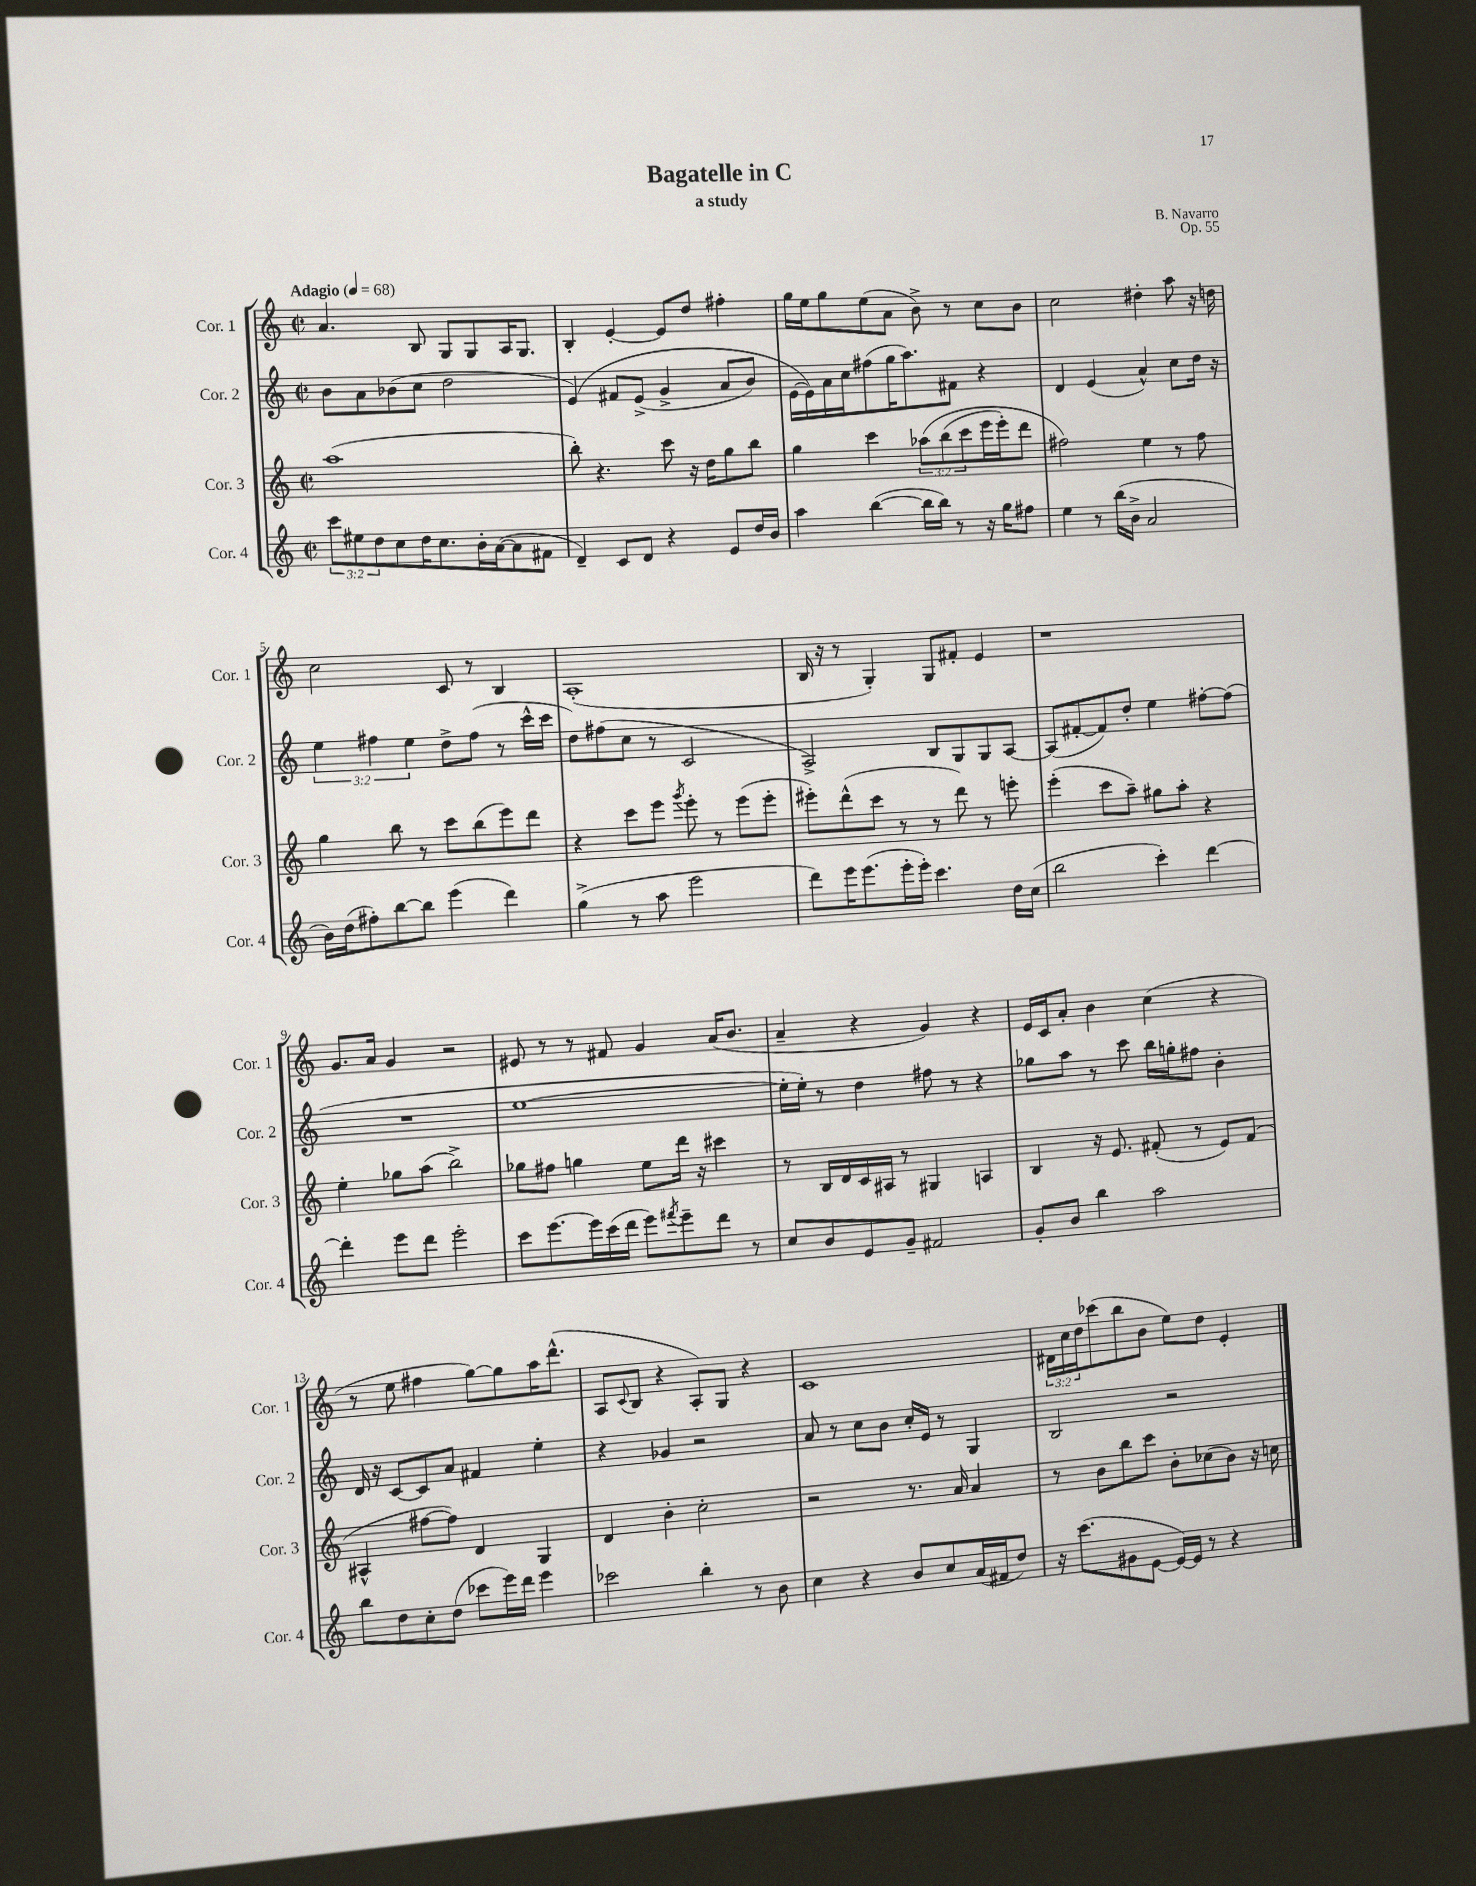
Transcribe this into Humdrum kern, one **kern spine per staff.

**kern	**kern	**kern	**kern
*staff4	*staff3	*staff2	*staff1
*clefG2	*clefG2	*clefG2	*clefG2
*k[]	*k[]	*k[]	*k[]
*M2/2	*M2/2	*M2/2	*M2/2
*met(c|)	*met(c|)	*met(c|)	*met(c|)
*MM68	*MM68	*MM68	*MM68
12ccc	(1aa	8b	4.a
12ee#	.	.	.
.	.	8a	.
12dd	.	.	.
8cc	.	(8b-	.
16dd	.	8cc	8B
8.cc	.	.	.
.	.	2dd	8G
16b'	.	.	8G
([16a	.	.	.
8a]	.	.	16A
.	.	.	8.G
8f#	.	.	.
=	=	=	=
4d~)	8bb')	&(4e)	4B'
.	4.r	.	.
8c	.	8f#	[4e'
8d	.	(8e^	.
4r	8ccc	4g^	8e]
.	16r	.	8dd
.	16dd	.	.
8e	8gg	8a	4ff#'
16dd	8bb	8b)	.
16b	.	.	.
=	=	=	=
4aa	4gg	[16e	16gg
.	.	16e]&)	16ee
.	.	16a	8gg
.	.	16cc	.
([4bb	4ccc	(8ff#	(8ee
.	.	16gg	8a
.	.	8.aa)	.
16bb]	&(12aa-	.	8b^)
16bb)	.	.	.
.	(12bb	.	.
8r	.	8f#	8r
.	12ccc	.	.
16r	16eee	4r	8cc
16gg	16eee')	.	.
8ff#	8ddd	.	8b
=	=	=	=
4ee	2ff#&)	4d	2cc
8r	.	(4e	.
(16bb	.	.	.
16b^	.	.	.
2a	4ee	4a^^)	4dd#'
.	8r	8cc	8aa
.	8ff#	16dd	16r
.	.	16r	16dd
=	=	=	=
16b)	4gg	6ee	2cc
(16dd	.	.	.
8ff#')	.	.	.
.	.	6ff#	.
[8bb	8bb	.	.
.	.	6ee	.
8bb]	8r	.	.
(4eee	8ccc	8dd^	8c
.	(8bb	(8ff#	8r
4ddd)	8eee)	8r	4B
.	8ddd	16ccc^^	.
.	.	16ccc	.
=	=	=	=
(4gg^	4r	8dd)	(1A'
.	.	(8ff#	.
8r	8ccc	8cc	.
8aa	8eee	8r	.
.	8qggg	.	.
2eee	8eee'	2c	.
.	8r	.	.
.	(8eee	.	.
.	8eee'	.	.
=	=	=	=
8ddd)	8eee#')	2A^)	16B
.	.	.	16r
16eee	(8ddd^^	.	8r
(8.eee	.	.	.
.	8ccc	.	4G')
16eee'	8r	.	.
16eee')	.	.	.
4.ccc	8r	8B	8G
.	8ddd)	8G	8f#'
.	8r	8G	4e
16dd	8eee'	[8A	.
(16cc	.	.	.
=	=	=	=
2bb	(4eee'	(8A]	1r
.	.	[8f#'	.
.	8ccc	8f#])	.
.	8aa~)	8dd'	.
4ccc')	8gg#	4ee	.
.	8aa'	.	.
[4ddd	4r	[8ff#'	.
.	.	(8ff#]	.
=	=	=	=
4ddd']	4ee'	1r	8.g
.	.	.	16a
8eee	8gg-	.	4g
8ddd	(8aa	.	.
2eee'	2bb^)	.	2r
=	=	=	=
8ccc	8gg-	[1ee	8e#
[8.eee	8ff#	.	8r
.	4gg	.	8r
16eee]	.	.	.
(16ccc	.	.	8f#
16ddd	.	.	.
8eee)	8ee	.	4g
8qfff#	.	.	.
8eee~	16ddd	.	.
.	16r	.	.
8ddd	4ccc#	.	(16a
.	.	.	8.b
8r	.	.	.
=	=	=	=
8cc	8r	16ee']	4a~
.	.	16ee')	.
8b	16B	8r	.
.	16d	.	.
8e	16c	4dd	4r
.	16A#	.	.
8g~	8r	.	.
2f#	4G#	8ff#	4g)
.	.	8r	.
.	4A	4r	4r
=	=	=	=
8g'	4B	8gg-	16e
.	.	.	16c
8b	.	8aa	8a'
4bb	16r	8r	4b
.	8.e	.	.
.	.	8ccc	.
2aa	(8f#'	16bb	(4cc
.	.	16gg'	.
.	8r	8ff#	.
.	8e)	4b'	4r
.	(8f#	.	.
=	=	=	=
8bb	4A#^^	16d	8r
.	.	16r	.
8dd	.	[8c	8ee
8cc'	[8ff#	8c]	4ff#
(8dd	8ff#])	8a	.
8ccc-	4d	4f#	[8gg)
16eee)	.	.	8gg]
16ddd	.	.	.
4eee	4G	4ee'	16aa
.	.	.	(8.ddd^^
=	=	=	=
2ccc-	4d	4r	8A
.	.	.	8qqc
.	.	.	8B
.	4b'	4g-	4r
4bb'	2cc'	2r	8A')
.	.	.	8G
8r	.	.	4r
8b	.	.	.
=	=	=	=
4cc	2r	8a	1c
.	.	8r	.
4r	.	8cc	.
.	.	8b	.
8b	8.r	16cc'	.
.	.	16e	.
8cc	.	8r	.
.	16a	.	.
(16a	4a	4G	.
16f#	.	.	.
8dd)	.	.	.
=	=	=	=
16r	8r	2B	24d#
.	.	.	24cc
(8.ccc	.	.	.
.	.	.	24dd
.	8b	.	(8ccc-
8g#	8bb	.	8bb
[8e	8ccc	.	8b
16e_)	8b'	2r	8ee)
16e]	.	.	.
8r	(8cc-	.	8dd
4r	8b)	.	4e'
.	16r	.	.
.	16cc	.	.
==	==	==	==
*-	*-	*-	*-
